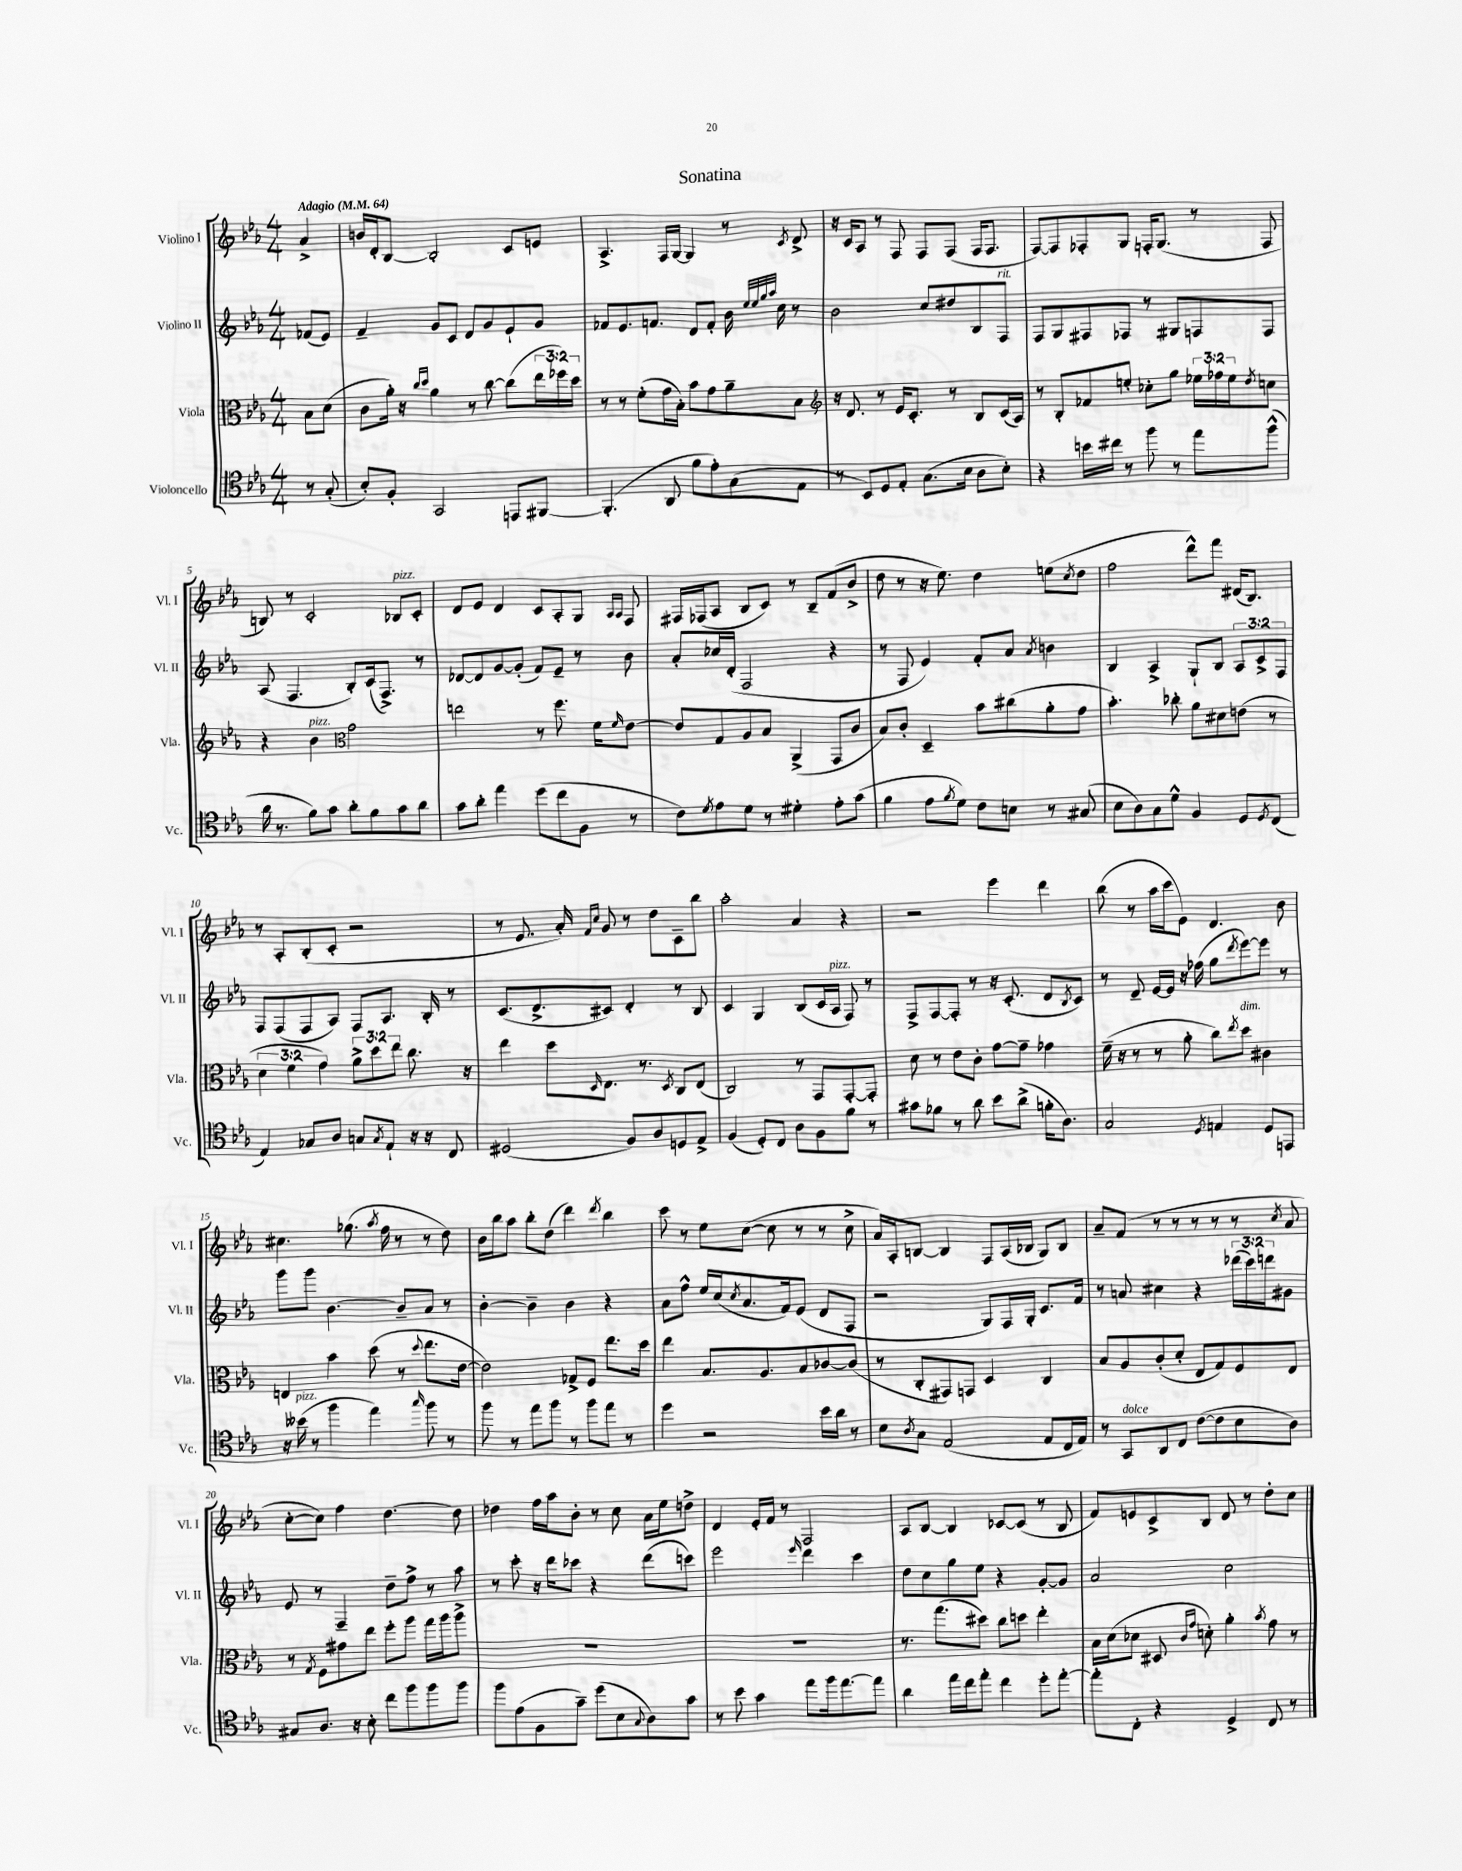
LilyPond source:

\header { title = "Sonatina" }
<<
\new StaffGroup <<
\new Staff = "s0" \with { instrumentName = "Violino I" shortInstrumentName = "Vl. I" } {
    \clef treble \key ees \major \numericTimeSignature \time 4/4 \partial 4 \tempo "Adagio" 4 = 64
    aes'4-> |
    b'16 d'16-. bes8~ bes2-. c'8 e'8 |
    aes4.-> f16 g16~ g4 r8 \acciaccatura { c'8 } d'8-> |
    r16 c'16 aes8 r8 f8 f8 f8( f16 f8. |
    f8~) f8 fes8-. g8 f16-. g8.( r8 f8 |
    b8) r8 c'2-. bes8^\markup { \italic "pizz." } c'8-. |
    d'8 ees'8 d'4 c'8 aes8-. g8 \grace { aes16 aes16 } f8 |
    fis16 fes16( aes8 bes8 c'8) r8 bes8-- f'8( bes'8-> |
    d''8 r8 r16 ees''8.) d''4 e''8( \acciaccatura { c''8 } d''8 |
    f''2 d'''8-^) f'''8 dis'16( bes8.) |
    r8 aes8-. bes8-.( c'8-. r2 |
    r8 ees'8. aes'16-.) \grace { f'16 c''16 } g'8 r8 d''8 c'8-- bes''8 |
    aes''2-. aes'4 r4 |
    r2 ees'''4 d'''4 |
    bes''8( r8 aes''16 c'''16 ees'8) d'4. bes'8 |
    cis''4. ges''8.( \acciaccatura { aes''8 } f''16 r8 r8 d''8) |
    bes'16 bes''16 aes''8 bes''8-. d''8( d'''4) \acciaccatura { d'''8 } bes''4 |
    c'''8 r8 ees''8 c''8~( c''8 r8 r8 c''8-> |
    aes'16) aes16-. b8~ b4 f8 aes16( bes16 g8) bes8 |
    aes'8-- f'8( r8 r8 r8 r8 r8 \acciaccatura { c''8 } aes'8 |
    c''8~-. c''8) f''4 d''4.~ d''8 |
    des''4 f''16 aes''16 bes'8-. r8 c''8 aes'16 ees''16 d''8-> |
    d'4 ees'16-. f'16 r8 f2 |
    aes8 bes8~ bes4 ces'8~ ces'8( r8 bes8 |
    f'8) e'8 c'8-> bes8 d'8 r8 d''8-. c''8 \bar "|." |
}
\new Staff = "s1" \with { instrumentName = "Violino II" shortInstrumentName = "Vl. II" } {
    \clef treble \key ees \major \numericTimeSignature \time 4/4 \override Staff.TupletNumber.text = #tuplet-number::calc-fraction-text \partial 4
    fes'8( ees'8) |
    f'4-- g'8 c'8 d'8 g'8 ees'8-! g'8 |
    fes'8 ees'8. f'8. d'8 f'8-. bes'16 \grace { ees''32 ees''32 g''32 aes''32 } c''16 r8 |
    bes'2 c''8 dis''8 bes8 f8^\markup { \italic "rit." } |
    f8 g8 fis8 fes8 r8 gis8 f8 f8 |
    aes8( f4. bes8-.) c'16( f8.->) r8 |
    des'8~ des'8 g'8~ g'8-.( f'8) ees'8-- r8 bes'8 |
    aes'8-. ces''16 d'16-.( f2 r4 |
    r8 f8 ees'4) f'8-. aes'8 \acciaccatura { aes'8 } b'4 |
    bes4 aes4-> g8-! bes8 \tuplet 3/2 { aes8 c'8-> f8 } |
    f8 f8( f8 aes8) f8 aes8. bes16-. r8 |
    c'8.( d'8.-> cis'8) d'4-. r8 bes8 |
    c'4 g4 bes8( c'16 aes16^\markup { \italic "pizz." } f8) r8 |
    f8-> f8~ f8-. r8 r16 c'8.-.( d'8 \acciaccatura { bes8 } c'8) |
    r8 d'8-- ees'16~ ees'16 r16 fes''16( g''8 \acciaccatura { d'''8 } ees'''8~) ees'''8 r8 |
    g'''8 g'''8 bes'4.~ bes'8-- aes'8 r8 |
    bes'4~-. bes'4-- bes'4 r4 |
    aes'8 f''8-^ ees''16 c''16( \acciaccatura { c''8 } aes'8. f'16) ees'8( d'8 f8 |
    r2 g8) f16 g16-. c'8. f'16 |
    r8 a'8 cis''4 r4 \tuplet 3/2 { des'''16( c'''16) d'''16 } gis'8 |
    ees'8 r8 f4-- d''8-- f''8-> r8 aes''8 |
    r8 c'''8-. r16 d'''16 ces'''8 r4 d'''8( c'''8) |
    ees'''2 \grace { ees'''16 } d'''4 c'''4 |
    d''8 c''8 g''8 ees''8 r4 g'8~-. g'8 |
    aes'2 c''2 \bar "|." |
}
\new Staff = "s2" \with { instrumentName = "Viola" shortInstrumentName = "Vla." } {
    \clef alto \key ees \major \numericTimeSignature \time 4/4 \override Staff.TupletNumber.text = #tuplet-number::calc-fraction-text \partial 4
    bes8 d'8( |
    c'8 aes'16-.) r16 \grace { c''16 d''16 } aes'4 r8 c''8~ c''8( \tuplet 3/2 { ees''16 fes''16) d''16 } |
    r8 r8 f'8-.( g'16 bes16-.) bes'8 g'8 aes'8-- bes8 |
    \clef treble r16 d'8. r8 ees'16 c'8.-. r8 bes8 c'16( aes16) |
    r8 bes8-. fes'8 e''8-. ces''8-. g''8 \tuplet 3/2 { ees''16 fes''16 ees''16 } \acciaccatura { d''8 } c''8 |
    r4 bes'4^\markup { \italic "pizz." } \clef alto g'2 |
    e''2 r8 f''8. f'16 \grace { f'16 } ees'8~ |
    ees'8 g8 aes8 bes8 aes,4->( g,8 c'8 |
    bes8) c'8-. d4-- bes'8 cis''8( aes'8-. g'8 |
    bes'4.-.) ces''8-. aes'8 dis'8 e'8( r8 |
    \tuplet 3/2 { d'4 f'4 g'4) } \tuplet 3/2 { aes'8-> d''8 ees''8 } c''8. r16 |
    ees''4 d''8 \grace { d16 } ees8. r8. \acciaccatura { d8 } c8 ees8( |
    c2) r8 g,8 g,8~-. g,8-. |
    d'8 r8 ees'8 c'8-. g'8~ g'8-- ges'4 |
    f'16--( r16 r8 r8 aes'8-. c''8) \acciaccatura { ees''8 } d''8^\markup { \italic "dim." } cis'4 |
    e4 bes'4 d''8( r8 \appoggiatura { d''8 } ees''8. ees'16~ |
    ees'2) ges8-> f8 ees''8. d''16 |
    ees''4 bes8. aes8. bes8 ces'8~ ces'8( |
    r8 c8-. gis,8) g,8 d4 c4 |
    bes8 aes8 c'8-.( d'8-. ees8 g8) f8 ees8 |
    r8 \acciaccatura { g8 } f8 gis'8 ees''8 f''8-. aes''8 g''16 aes''16 aes''8-> |
    R1 |
    R1 |
    r8. g''8.( dis''8) c''8 d''8 ees''4-. |
    bes16 d'16( des'8 dis8 \grace { c'16 g'16 } d'8-.) aes'4-. \acciaccatura { bes'8 } g'8 r8 \bar "|." |
}
\new Staff = "s3" \with { instrumentName = "Violoncello" shortInstrumentName = "Vc." } {
    \clef tenor \key ees \major \numericTimeSignature \time 4/4 \partial 4
    r8 g8-.( |
    bes8-.) f8-. g,2 e,8 fis,8~ |
    fis,4.-.( aes,8 f'8 ees'8-.) g8( ees8 |
    r8 bes,8) d8 ees8-. g8.( bes16 aes8 bes8-.) |
    r4 b'16 cis''16 r8 f''8 r8 ees''8 f''8-^( |
    aes'16 r8. f'8) g'8 aes'8-. f'8 g'8 aes'8 |
    g'8 aes'8-. ees''4 d''8( c''8 f8 r8 |
    c'8) \acciaccatura { d'8 } ees'8 d'8 r8 dis'4-. ees'8-. g'8( |
    f'4 ees'8 \acciaccatura { f'8 } d'8) c'8 b8 r8 gis8( |
    bes8 aes8) g8 d'8-^ f4 d8 \acciaccatura { d8 } c8( |
    ees4) ges8 aes8 g8 \acciaccatura { g8 } ees8-! r16 r16 c8 |
    dis2( f8) aes8 d8 ees8-> |
    f4( d8-.) c8 aes8 f8 f'8 r8 |
    gis'8 fes'8 r8 aes'8 bes'8 aes'8->( f'16-. aes8.) |
    g2 \acciaccatura { d8 } e4 d8 e,8 |
    r16 beses'16^\markup { \italic "pizz." }( r8 f''4 ees''4) \grace { g''16 } f''8 r8 |
    f''8 r8 ees''8 f''8 r8 f''8 ees''8 r8 |
    d''4 r2 bes'16 aes'16 r8 |
    bes8 \acciaccatura { aes8 } g8 ees2( ees8 c16 ees16) |
    r8 g,8^\markup { \italic "dolce" } aes,8 c8 c'8~( c'8 bes8 aes8) |
    gis8 aes8. r16 bes8-. c''8 f''8 f''8 f''8 |
    f''8 ees'8( f8 g'8--) d''8( bes8 \appoggiatura { g8 } aes8) g'8 |
    r8 bes'8 g'4 ees''8 f''16 ees''8.~ ees''8 |
    aes'4 ees''16 c''16 ees''8-. c''4 d''8-. ees''8~-. |
    ees''8-. c8-. r4 d4-> c8 r8 \bar "|." |
}
>>
>>
